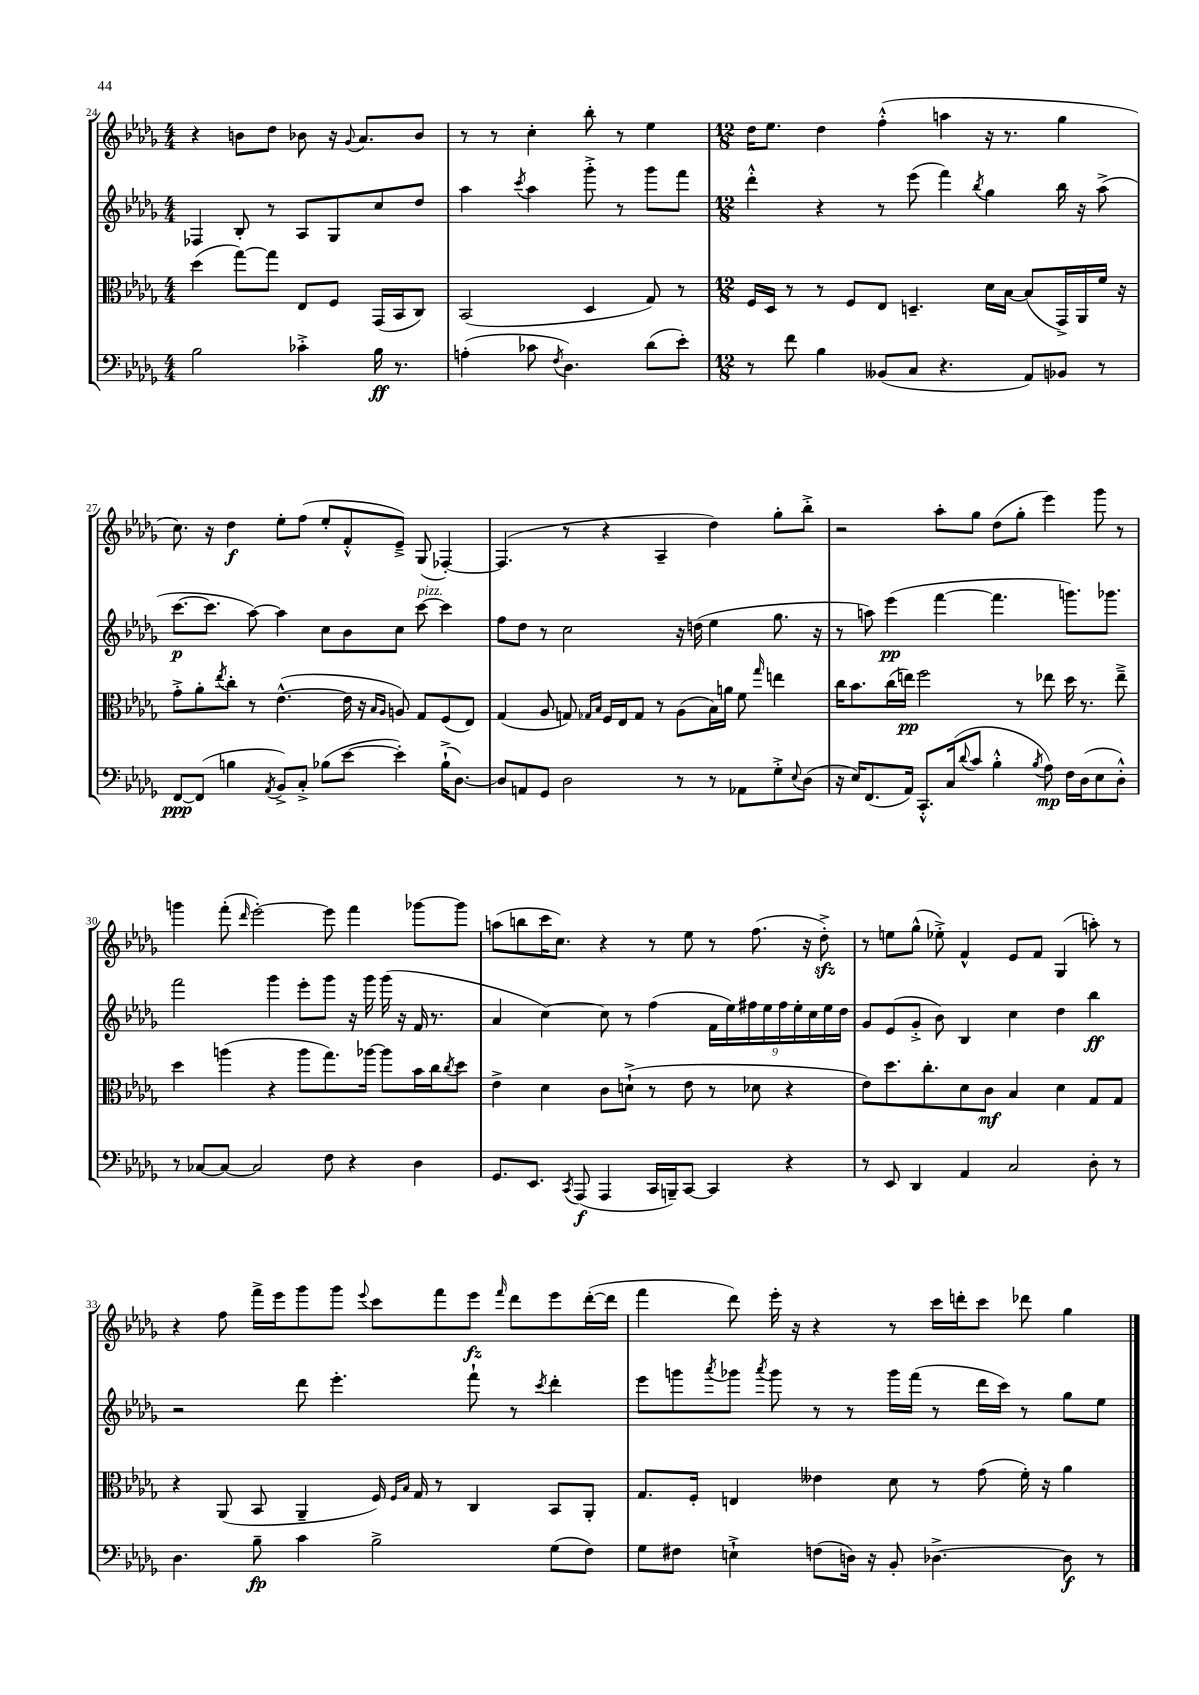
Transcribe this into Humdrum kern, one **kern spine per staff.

**kern	**dynam	**kern	**dynam	**kern	**dynam	**kern	**dynam
*part4	*part4	*part3	*part3	*part2	*part2	*part1	*part1
*staff4	*staff4	*staff3	*staff3	*staff2	*staff2	*staff1	*staff1
*clefF4	*	*clefC3	*	*clefG2	*	*clefG2	*
*k[b-e-a-d-g-]	*	*k[b-e-a-d-g-]	*	*k[b-e-a-d-g-]	*	*k[b-e-a-d-g-]	*
*M4/4	*	*M4/4	*	*M4/4	*	*M4/4	*
=24	=24	=24	=24	=24	=24	=24	=24
2B-\	.	(4dd-\	.	4F-X/	.	4r	.
.	.	[8gg-\L)	.	8B-'/	.	8bn\L	.
.	.	8gg-\J]	.	8r	.	8dd-\J	.
4c-X'^\	.	8E-/L	.	8A-/L	.	8b-X\	.
.	.	8F/J	.	8G-/	.	16r	.
.	.	.	.	.	.	8qqg-/	.
.	.	.	.	.	.	8.a-/L	.
16B-\	ff	(16GG-/LL	.	8cc/	.	.	.
8.r	.	16BB-/J	.	.	.	.	.
.	.	8C/J)	.	8dd-/J	.	8b-/J	.
=25	=25	=25	=25	=25	=25	=25	=25
(4An'\	.	(2BB-/	.	4aa-\	.	8r	.
.	.	.	.	.	.	8r	.
.	.	.	.	8qccc/	.	.	.
8c-X\	.	.	.	4aa-\	.	4cc'\	.
8qF/	.	.	.	.	.	.	.
4.D-\)	.	.	.	.	.	.	.
.	.	4D-/	.	8ggg-'^\	.	8bb-'\	.
.	.	.	.	8r	.	8r	.
(8d-\L	.	8G-/)	.	8ggg-\L	.	4ee-\	.
8e-'\J)	.	8r	.	8fff\J	.	.	.
=26	=26	=26	=26	=26	=26	=26	=26
*M12/8	*	*M12/8	*	*M12/8	*	*M12/8	*
8r	.	16F/LL	.	4ddd-'^^\	.	16dd-\KL	.
.	.	16D-/JJ	.	.	.	8.ee-\J	.
8f\	.	8r	.	.	.	.	.
4B-\	.	8r	.	4r	.	4dd-\	.
.	.	8F/L	.	.	.	.	.
(8BB--X/L	.	8E-/J	.	8r	.	(4ff'^^\	.
8C/J	.	4.Dn~/	.	(8eee-\	.	.	.
4.r	.	.	.	4fff\)	.	4aan\	.
.	.	.	.	8qbb-/	.	.	.
.	.	16d-\LL	.	4gg-\	.	16r	.
.	.	[16B-\JJ	.	.	.	8.r	.
8AA-/L)	.	(8B-/L]	.	.	.	.	.
8BB-X/J	.	16GG-^/L)	.	16bb-\	.	4gg-\	.
.	.	16AA-/	.	16r	.	.	.
8r	.	16f/JJ	.	(8aa-^\	.	.	.
.	.	16r	.	.	.	.	.
!!LO:LB:g=z
=27	=27	=27	=27	=27	=27	=27	=27
[8FF/L	ppp	8g-'^\L	.	[8.ccc\L	p	8.cc\)	.
(8FF/J]	.	8a-'\	.	.	.	.	.
.	.	.	.	8.ccc\J]	.	16r	.
.	.	8qee-/	.	.	.	.	.
4Bn\	.	8cc'\J	.	.	.	4dd-\	f
.	.	8r	.	[8aa-\)	.	.	.
8qAA-/	.	.	.	.	.	.	.
8BB-^/L)	.	([4.e-^^\	.	4aa-\]	.	8ee-'\L	.
8C'^/J	.	.	.	.	.	(8ff\J	.
(8B-X\L	.	.	.	8cc\L	.	8ee-'/L	.
[8e-\J	.	16e-\]	.	8b-\	.	8f'^^/	.
.	.	16r	.	.	.	.	.
.	.	16qqB-/LL	.	.	.	.	.
.	.	16qqA-/JJ	.	.	.	.	.
4e-'\])	.	8An/)	.	8cc\J	.	8e-~^/J)	.
!	!	!	!	!LO:TX:a:i:t=pizz.	!	!	!
.	.	8G-/L	.	[8ccc\	.	(8G-/	.
(16B-`^\KL	.	(8F/	.	4ccc\]	.	[4F-X'/)	.
[8.D-\J)	.	.	.	.	.	.	.
.	.	8E-/J)	.	.	.	.	.
=28	=28	=28	=28	=28	=28	=28	=28
8D-/L]	.	(4G-/	.	8ff\L	.	(4.F-/]	.
8AAn/	.	.	.	8dd-\J	.	.	.
8GG-/J	.	8A-/	.	8r	.	.	.
2D-\	.	8Gn/)	.	2cc\	.	8r	.
.	.	16qqG-X/LL	.	.	.	.	.
.	.	16qqB-/JJ	.	.	.	.	.
.	.	16F/LL	.	.	.	4r	.
.	.	16E-/J	.	.	.	.	.
.	.	8G-/J	.	.	.	.	.
.	.	8r	.	.	.	4A-~/	.
8r	.	(8A-\L	.	16r	.	.	.
.	.	.	.	(16ddn\	.	.	.
8r	.	16B-\L)	.	4ee-\	.	4dd-\)	.
.	.	16an\JJ	.	.	.	.	.
8AA-X\L	.	8f\	.	.	.	.	.
.	.	16qqgg-/	.	.	.	.	.
8G-'^\	.	4een\	.	8.gg-\	.	8gg-'\L	.
8qqE-/	.	.	.	.	.	.	.
(8D-\J	.	.	.	.	.	8bb-'^\J	.
.	.	.	.	16r	.	.	.
=29	=29	=29	=29	=29	=29	=29	=29
16r	.	16cc\KL	.	8r	.	2r	.
16E-/KL)	.	8.b-\	.	.	.	.	.
(8.FF/	.	.	.	8aan\)	.	.	.
.	.	(16cc\L	.	(4eee-\	pp	.	.
16AA-/Jk)	.	16een\JJ)	pp	.	.	.	.
8.CC'^^/L	.	2ff\	.	.	.	.	.
.	.	.	.	[4fff\	.	8aa-'\L	.
(16C/k	.	.	.	.	.	.	.
8qqd-/	.	.	.	.	.	.	.
8c/J	.	.	.	.	.	8gg-\J	.
4B-'^^\	.	.	.	4.fff\]	.	(8dd-\L	.
.	.	8r	.	.	.	8gg-'\J	.
8qB-/	.	.	.	.	.	.	.
8A-\)	mp	8ee-X\	.	.	.	4eee-\)	.
16F\LL	.	16dd-\	.	8.gggn\L)	.	.	.
(16D-\J	.	8.r	.	.	.	.	.
8E-\	.	.	.	.	.	8ggg-\	.
.	.	.	.	8.ggg-X\J	.	.	.
8D-'^^\J)	.	8ee-~^\	.	.	.	8r	.
!!LO:LB:g=z
=30	=30	=30	=30	=30	=30	=30	=30
8r	.	4dd-\	.	2fff\	.	4gggn\	.
[8C-X/L	.	.	.	.	.	.	.
8C-/J_	.	(4aan\	.	.	.	(8fff'\	.
.	.	.	.	.	.	16qqddd-/	.
2C-/]	.	.	.	.	.	[2eee-'\)	.
.	.	4r	.	4ggg-\	.	.	.
.	.	8aa\L	.	8eee-'\L	.	.	.
8F\	.	8.gg-\)	.	8ggg-\J	.	8eee-\]	.
4r	.	.	.	16r	.	4fff\	.
.	.	[16aa-X\Jk	.	16ggg-\	.	.	.
.	.	8aa-\L]	.	(16ggg-\	.	.	.
.	.	.	.	16r	.	.	.
4D-\	.	16b-\L	.	16f/	.	[8ggg-X\L	.
.	.	16cc\J	.	8.r	.	.	.
.	.	8qcc/	.	.	.	.	.
.	.	8dd-\J	.	.	.	8ggg-\J]	.
=31	=31	=31	=31	=31	=31	=31	=31
8.GG-/L	.	4e-^\	.	4a-/	.	(8aan\L	.
.	.	.	.	.	.	8bbn\	.
8.EE-/J	.	.	.	.	.	.	.
.	.	4d-\	.	[4cc\)	.	16ccc\K	.
.	.	.	.	.	.	8.cc\J)	.
8qCC/	.	.	.	.	.	.	.
(8AAA-/	f	.	.	.	.	.	.
4AAA-/	.	8c\L	.	8cc\]	.	4r	.
.	.	(8dn`^\J	.	8r	.	.	.
16CC/LL	.	8r	.	(4ff\	.	8r	.
16BBBn~/J)	.	.	.	.	.	.	.
[8CC/J	.	8e-\	.	.	.	8ee-\	.
4CC/]	.	8r	.	18f\LL	.	8r	.
.	.	.	.	18ee-\)	.	.	.
.	.	.	.	18ff#X\	.	.	.
.	.	8d-X\	.	.	.	(8.ff\	.
.	.	.	.	18ee-\	.	.	.
.	.	.	.	18ff#\	.	.	.
4r	.	4r	.	.	.	.	.
.	.	.	.	18ee-'\	.	.	.
.	.	.	.	.	.	16r	.
.	.	.	.	18cc\	.	.	.
.	.	.	.	.	.	8dd-zz'^\)	.
.	.	.	.	18ee-\	.	.	.
.	.	.	.	18dd-\JJ	.	.	.
=32	=32	=32	=32	=32	=32	=32	=32
8r	.	8e-\L)	.	8g-/L	.	8r	.
8EE-/	.	8.dd-\	.	(8e-/	.	8een\L	.
4DD-/	.	.	.	8g-'^/J	.	(8gg-^^\J	.
.	.	8.cc'\	.	.	.	.	.
.	.	.	.	8b-\)	.	8ee-X'^\)	.
4AA-/	.	8d-\	.	4B-/	.	4f^^/	.
.	.	8c\J	mf	.	.	.	.
2C/	.	4B-/	.	4cc\	.	8e-/L	.
.	.	.	.	.	.	8f/J	.
.	.	4d-\	.	4dd-\	.	(4G-/	.
8D-'\	.	8G-/L	.	4bb-\	ff	8aan'\)	.
8r	.	8G-/J	.	.	.	8r	.
!!LO:LB:g=z
=33	=33	=33	=33	=33	=33	=33	=33
4.D-\	.	4r	.	2r	.	4r	.
.	.	(8AA-/	.	.	.	8ff\	.
8B-~\	fp	8BB-/	.	.	.	16fff^\LL	.
.	.	.	.	.	.	16eee-\J	.
4c\	.	4AA-~/	.	8ddd-\	.	8ggg-\	.
.	.	.	.	4.eee-'\	.	8ggg-\J	.
.	.	.	.	.	.	8qqeee-/	.
2B-^\	.	16F/)	.	.	.	8ccc\L	.
.	.	16qqF/LL	.	.	.	.	.
.	.	16qqB-/JJ	.	.	.	.	.
.	.	16G-/	.	.	.	.	.
.	.	8r	.	.	.	8fff\	.
.	.	4C/	.	8fff`\	.	8eee-\J	fz
.	.	.	.	.	.	16qqfff/	.
.	.	.	.	8r	.	8ddd-\L	.
.	.	.	.	8qccc/	.	.	.
(8G-\L	.	8BB-/L	.	4ddd-'\	.	8eee-\	.
8F\J)	.	8AA-'/J	.	.	.	([16ddd-'\L	.
.	.	.	.	.	.	16ddd-\JJ]	.
=34	=34	=34	=34	=34	=34	=34	=34
8G-\L	.	8.G-/L	.	8eee-\L	.	4fff\	.
8F#X\J	.	.	.	8gggn\	.	.	.
.	.	16F'/Jk	.	.	.	.	.
.	.	.	.	8qaaa-/	.	.	.
4En`^\	.	4En/	.	8ggg-X\J	.	8ddd-\)	.
.	.	.	.	8qaaa-/	.	.	.
.	.	.	.	8ggg-\	.	16eee-'\	.
.	.	.	.	.	.	16r	.
(8Fn\L	.	4e--X\	.	8r	.	4r	.
16Dn\Jk)	.	.	.	8r	.	.	.
16r	.	.	.	.	.	.	.
8BB-'/	.	8d-\	.	16ggg-\LL	.	8r	.
.	.	.	.	(16fff\JJ	.	.	.
[4.D-X^\	.	8r	.	8r	.	16ccc\LL	.
.	.	.	.	.	.	16dddn'\J	.
.	.	(8g-\	.	16ddd-\LL	.	8ccc\J	.
.	.	.	.	16ccc\JJ)	.	.	.
.	.	16f'\)	.	8r	.	8ddd-X\	.
.	.	16r	.	.	.	.	.
8D-\]	f	4a-\	.	8gg-\L	.	4gg-\	.
8r	.	.	.	8ee-\J	.	.	.
==	==	==	==	==	==	==	==
*-	*-	*-	*-	*-	*-	*-	*-
